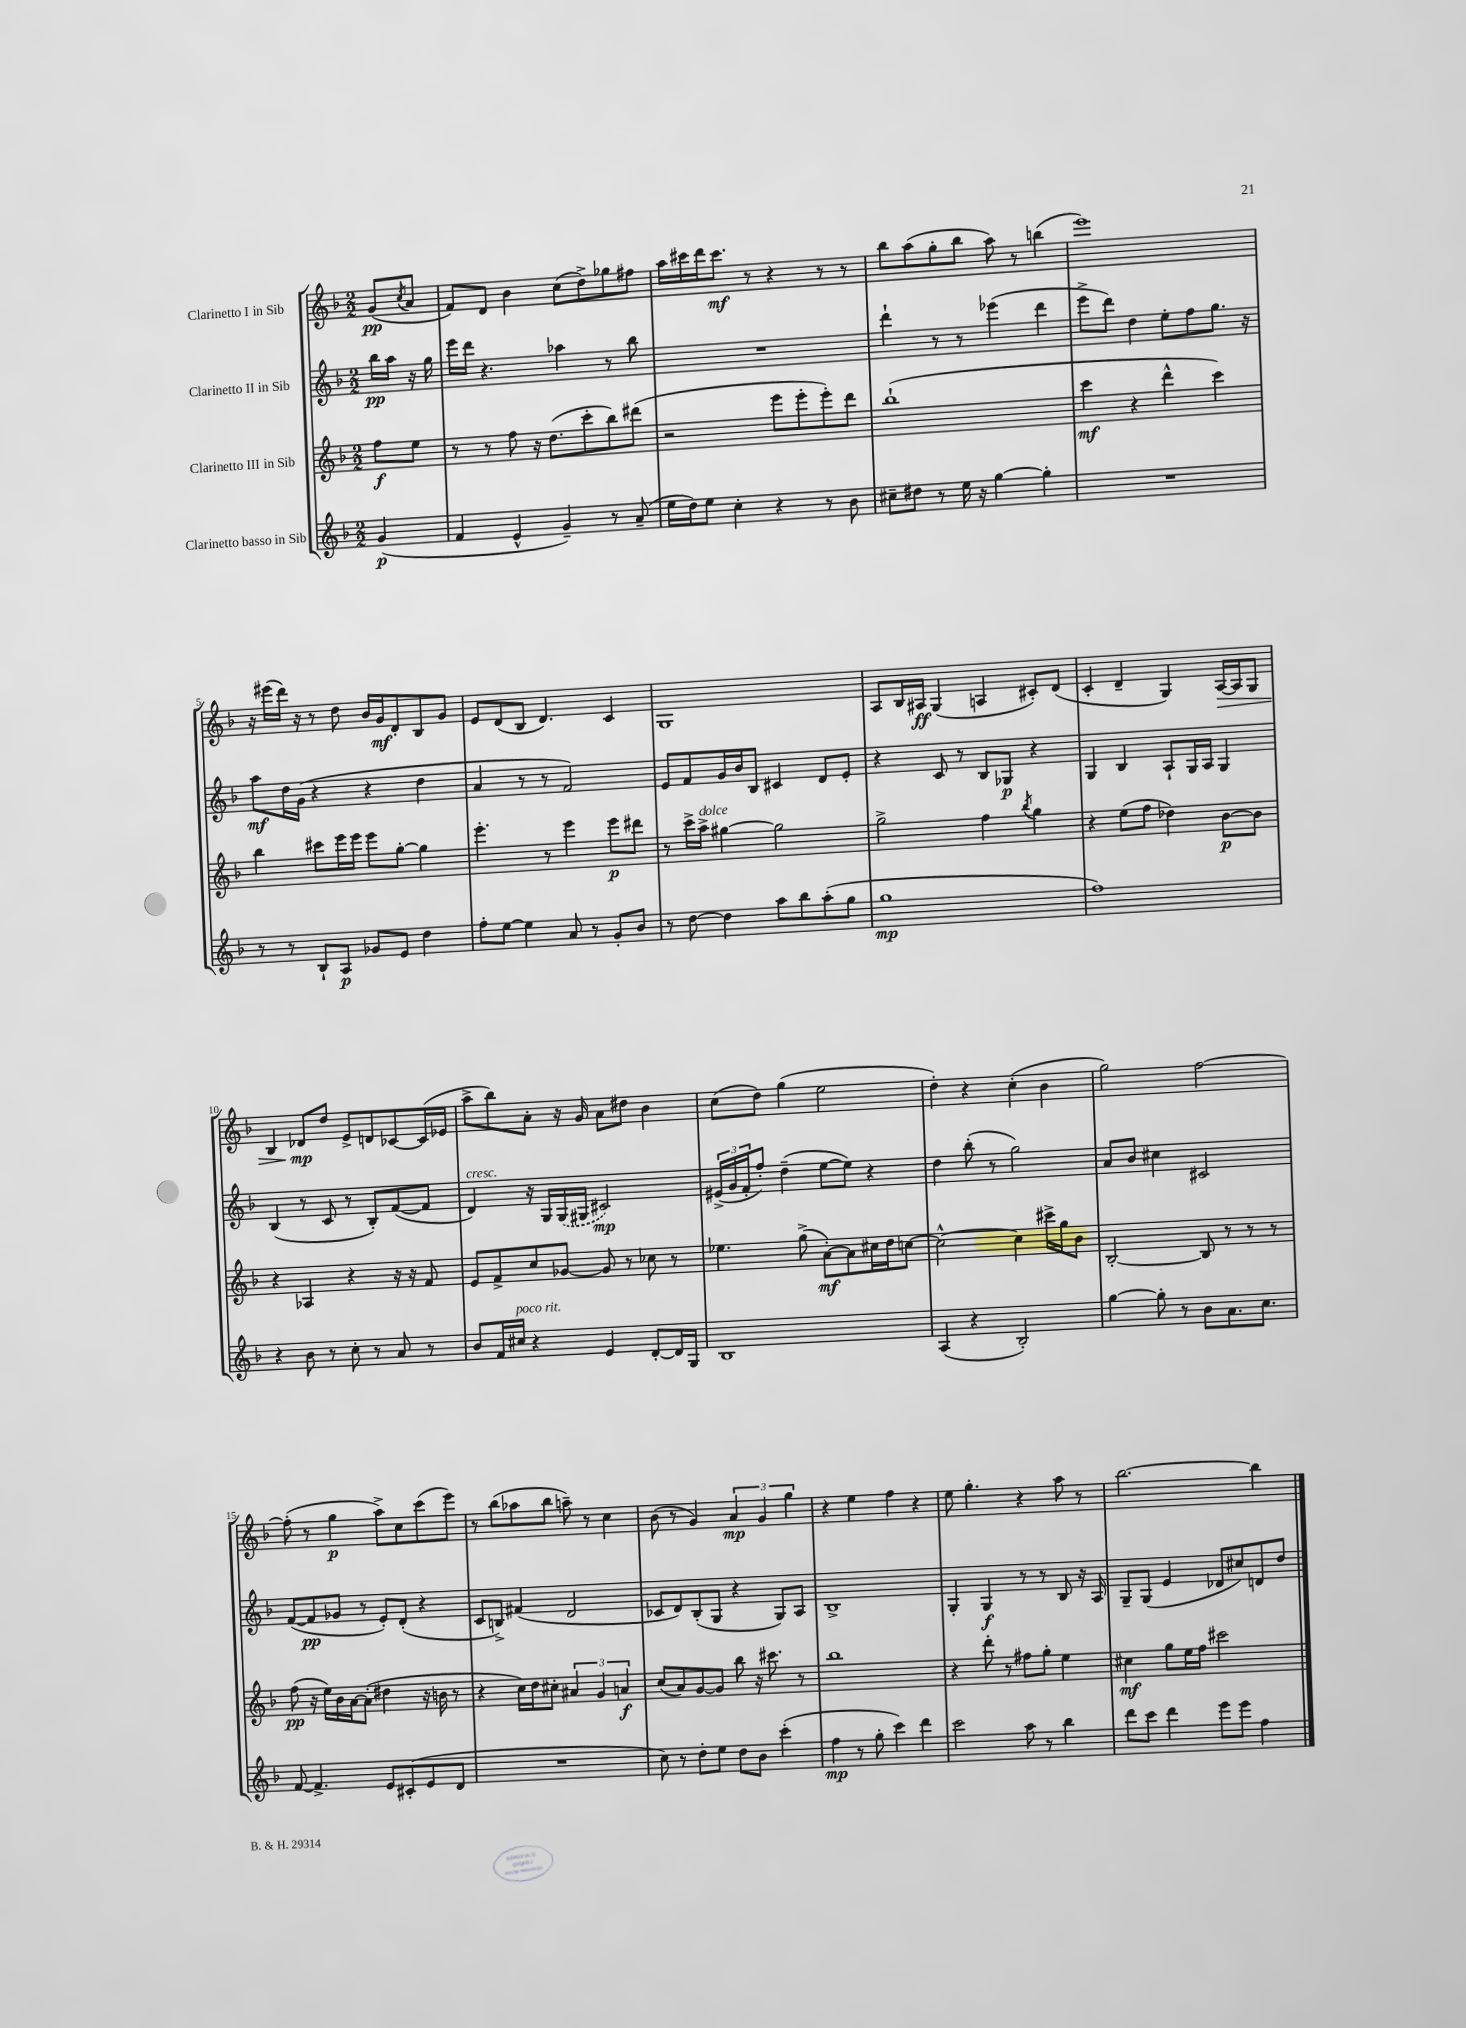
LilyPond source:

<<
\new StaffGroup <<
\new Staff = "s0" \with { instrumentName = "Clarinetto I in Sib" } {
    \clef treble \key f \major \numericTimeSignature \time 2/2 \partial 4
    g'8\pp( \acciaccatura { c''8 } a'8 |
    f'8) d'8 bes'4 c''8( d''8->) ges''8 fis''8 |
    a''16 cis'''16 d'''16 cis'''8.\mf r8 r4 r8 r8 |
    bes''8 a''8( g''8-. bes''8 a''8) r8 b''4( |
    e'''1) |
    r16 eis'''16( d'''16) r16 r8 d''8 bes'16 g'16\mf d'8-. bes8 g'8 |
    e'8 d'8( bes8 d'4.) c'4 |
    g1 |
    a8 bes16 ais16\ff g4( a4 cis'8-.) d'8( |
    c'4-. d'4-- g4) a16~\> a16 g8 |
    bes4 des'8\mp\! d''8 e'8-> d'8 ces'8~ ces'16( ees'16 |
    a''8-> bes''8) a'8-. r16 g'16 a'8 dis''8 bes'4 |
    c''8( d''8) g''4( e''2 |
    d''4-.) r4 c''4-.( bes'4 |
    g''2) f''2~ |
    f''8-.( r8 g''4\p a''8->) c''8 c'''8( e'''8) |
    r8 bes''8( aes''8 bes''8 a''8--) r8 c''4 |
    bes'8( r8 g'4) \tuplet 3/2 { a'4\mp g'4 g''4 } |
    r4 e''4 f''4 r4 |
    e''8 g''4.-. r4 a''8 r8 |
    bes''2.~ bes''4 \bar "|." |
}
\new Staff = "s1" \with { instrumentName = "Clarinetto II in Sib" } {
    \clef treble \key f \major \numericTimeSignature \time 2/2 \partial 4
    bes''16\pp a''16 r16 g''16 |
    e'''16 d'''16 r4. aes''4 r8 bes''8 |
    R1 |
    d'''4-! r8 r8 ees'''4( d'''4 |
    e'''8-> d'''8) d''4 e''8-. f''8 g''8. r16 |
    a''8\mf d''16 g'16( r4 r4 d''4 |
    a'4 r8 r8 f'2) |
    e'8 f'8 g'16 bes'16 bes8 cis'4 d'8 e'8-. |
    r4 c'8 r8 bes8 ges8\p r4 |
    g4 bes4 a8-! g16 a16 g4 |
    bes4( r8 c'8 r8 bes8-.) f'8~( f'8 |
    d'4^\markup { \italic "cresc." }) r16 g16 \once \slurDashed g16( gis16 cis'2\mp) |
    \tuplet 3/2 { eis'16->( g'16 f'16-. } f''8-.) d''4--( e''8~ e''8) r4 |
    d''4 bes''8-.( r8 g''2) |
    a'8 bes'8 cis''4 cis'2 |
    f'8~( f'8\pp ges'8 r8 e'8-.) d'8-.( r4 |
    c'8 b8->) fis'4( d'2 |
    ces'8 d'8) bes8-.( g8 r4 g8) a8 |
    bes1-> |
    g4-. g4\f r8 r8 bes8 r16 a16 |
    g8-- g8( e'4 des'8 cis''8) d'8 d''8 \bar "|." |
}
\new Staff = "s2" \with { instrumentName = "Clarinetto III in Sib" } {
    \clef treble \key f \major \numericTimeSignature \time 2/2 \partial 4
    f''8\f e''8 |
    r8 r8 f''8 r16 d''8.( c'''8-. bes''8) dis'''8( |
    r2 e'''8 e'''8-. e'''8-.) d'''8 |
    bes''1-!( |
    c'''4\mf r4 d'''4-^ c'''4) |
    bes''4 cis'''8 e'''16 e'''16 e'''8 g''8~-. g''4 |
    e'''4.-. r8 e'''4 e'''8\p dis'''8 |
    r8 c'''16-> a''16->^\markup { \italic "dolce" } gis''4~ gis''2 |
    g''2-> f''4 \acciaccatura { bes''8 } g''4 |
    r4 e''8( f''8 des''4) bes'8~\p bes'8 |
    r4 aes4 r4 r16 r16 f'8 |
    e'8 f'8-> c''8 ges'8~ ges'8 r8 ces''8 r8 |
    ees''4. g''8->( a'8~-.\mf) a'8 cis''16 d''16 c''8~ |
    c''2~-^ c''4 cis'''16-> g''16 bes'8 |
    bes2~-. bes8 r8 r8 r8 |
    f''8\pp( r16 e''16) bes'16 a'16~ a'8-.( dis''4 r16 b'16 r8 |
    r4 c''16) d''16 cis''8-. \tuplet 3/2 { ais'4 g'4 a'4\f } |
    c''8( a'8) g'8~ g'8 bes''8 r16 cis'''8. r8 |
    bes''1 |
    r4 d'''8-. r8 fis''8 g''8-. e''4 |
    cis''4\mf g''8 e''16 f''16 cis'''2 \bar "|." |
}
\new Staff = "s3" \with { instrumentName = "Clarinetto basso in Sib" } {
    \clef treble \key f \major \numericTimeSignature \time 2/2 \partial 4
    g'4\p( |
    f'4 e'4-^ g'4--) r8 a'8--( |
    e''16 d''16) e''8 c''4-. r4 r8 bes'8 |
    cis''8-- dis''8 r8 e''16 r16 g''4~ g''4-. |
    R1 |
    r8 r8 bes8-! a8\p ges'8 e'8 d''4 |
    f''8-. e''8~ e''4 a'8 r8 g'8-. bes'8 |
    r8 d''8~ d''4 a''8 bes''8 a''8-.( g''8 |
    g''1\mp |
    f''1) |
    r4 bes'8 r8 c''8-. r8 a'8 r8 |
    bes'8 f'16 cis''16^\markup { \italic "poco rit." } r4 e'4 d'8~-. d'16 g16 |
    bes1 |
    a4( r4 bes2-.) |
    g''4~ g''8-. r8 bes'8 a'8. c''8. |
    f'8~ f'4.-> e'8 cis'8-.( e'8 d'8 |
    R1 |
    c''8) r8 d''8-. e''8 d''8 bes'8 c'''4-.( |
    f''4\mp r8 g''8-. c'''4) d'''4 |
    c'''2 a''8 r8 bes''4 |
    d'''8 c'''8 d'''4 e'''8 e'''8 f''4 \bar "|." |
}
>>
>>
